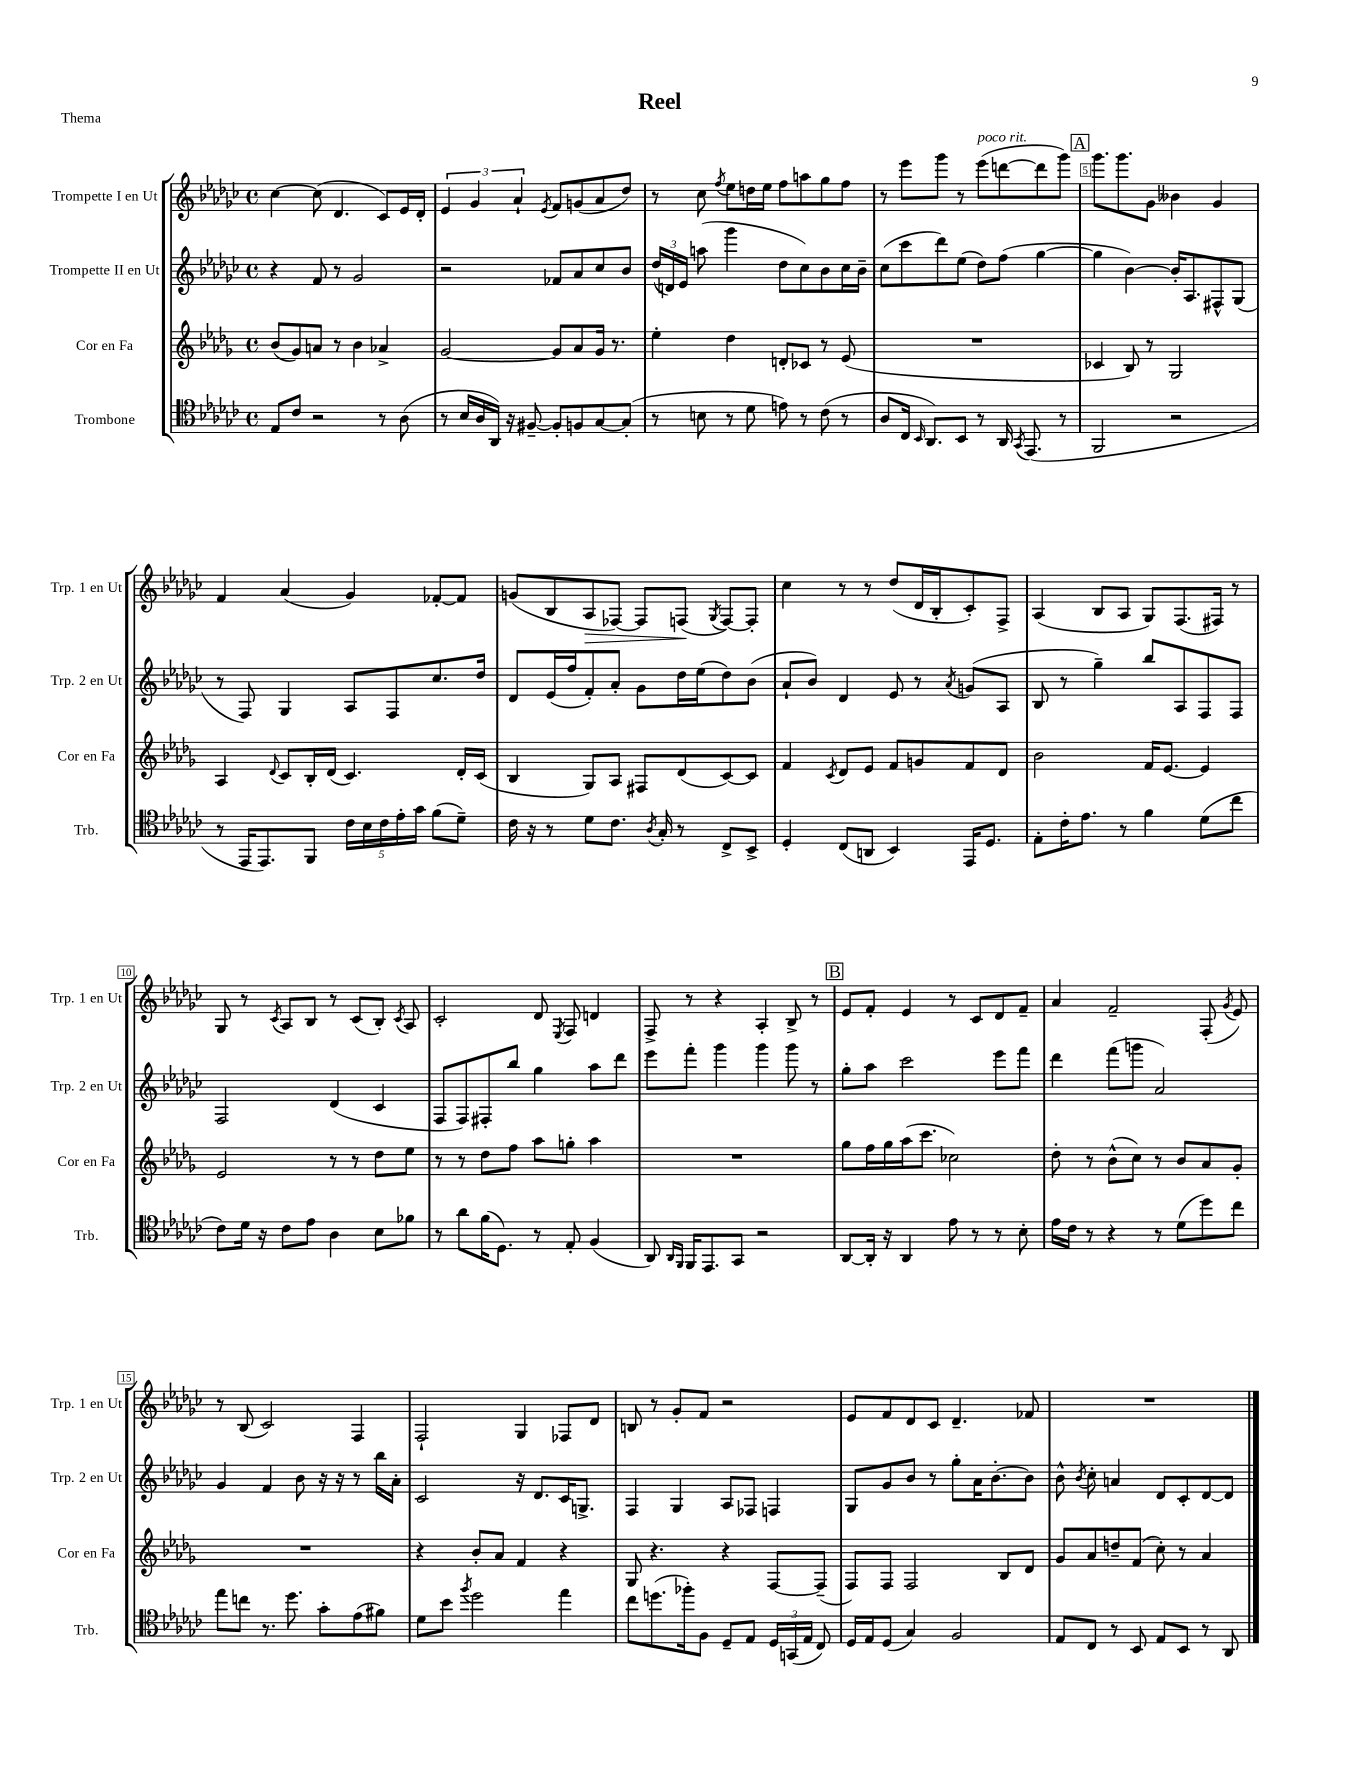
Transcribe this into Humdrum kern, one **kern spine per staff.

**kern	**kern	**kern	**kern
*staff4	*staff3	*staff2	*staff1
*clefC4	*clefG2	*clefG2	*clefG2
*k[b-e-a-d-g-c-]	*k[b-e-a-d-g-]	*k[b-e-a-d-g-c-]	*k[b-e-a-d-g-c-]
*M4/4	*M4/4	*M4/4	*M4/4
*met(c)	*met(c)	*met(c)	*met(c)
8E-	(8b-	4r	[4cc-
8c-	8g-)	.	.
2r	8a	8f	(8cc-]
.	8r	8r	4.d-
.	4b-	2g-	.
8r	4a-^	.	8c-)
(8A-	.	.	16e-
.	.	.	16d-'
=	=	=	=
8r	[2g-	2r	6e-
16B-	.	.	.
.	.	.	6g-
16A-	.	.	.
16AA-)	.	.	.
16r	.	.	.
.	.	.	6a-`
[8F#~	.	.	.
.	.	.	8qe-
8F#']	8g-]	8f-	8f
8F	8a-	8a-	(8g
[8G-	16g-	8cc-	8a-
.	8.r	.	.
(8G-']	.	8b-	8dd-)
=	=	=	=
8r	4ee-'	(24dd-	8r
.	.	24d)	.
.	.	24e-	.
8B	.	(8aa	8cc-
.	.	.	8qff
8r	4dd-	4ggg-	8ee-
8d-	.	.	16dd
.	.	.	16ee-
8e)	8d'	8dd-	8ff
8r	8c-	8cc-)	8aa
(8c-	8r	8b-	8gg-
8r	(8e-	16cc-	8ff
.	.	16b-~	.
=	=	=	=
8A-	1r	(8cc-	8r
16C-	.	8ccc-	8eee-
16qqBB-	.	.	.
8.AA-)	.	.	.
.	.	8ddd-)	8ggg-
8BB-	.	(8ee-	8r
8r	.	8dd-)	(8eee-
16AA-	.	(8ff	[8ddd
8qGG-	.	.	.
(8.EE-	.	.	.
.	.	[4gg-	8ddd]
8r	.	.	8ggg-)
=	=	=	=
2FF	4c-	4gg-]	8.ggg-
.	.	.	8.ggg-
.	8B-)	[4b-)	.
.	8r	.	8g-
2r	2G-	16b-']	4b--
.	.	8.A-	.
.	.	8F#^^	4g-
.	.	(8G-	.
=	=	=	=
8r	4A-	8r	4f
16EE-	.	8F)	.
8.EE-)	.	.	.
.	8qqd-	.	.
.	8c	4G-	(4a-
8FF	16B-'	.	.
.	(16d-	.	.
20c-	4.c)	8A-	4g-)
20B-	.	.	.
20c-	.	.	.
.	.	8F	.
20e-'	.	.	.
20g-	.	.	.
(8f	.	8.cc-	[8f-'
8d-~)	16d-'	.	8f-]
.	(16c	16dd-	.
=	=	=	=
16c-	4B-	8d-	(8g
16r	.	.	.
8r	.	(16e-	8B-
.	.	16ff	.
8d-	8G-)	8f')	8A-
8.c-	8A-	8a-'	[8F-)
.	8F#	8g-	8F-]
8qA-	.	.	.
16G-'	.	.	.
8r	(8d-	16dd-	(8F
.	.	(16ee-	.
.	.	.	8qG-
8C-^	[8c)	8dd-)	[8F)
8BB-^	8c]	(8b-	8F']
=	=	=	=
4D-'	4f	8a-`	4cc-
.	.	8b-)	.
.	8qc	.	.
(8C-	8d-	4d-	8r
8AA	8e-	.	8r
4BB-)	8f	8e-	(8dd-
.	8g	8r	16d-
.	.	.	16B-'
.	.	8qa-	.
16EE-	8f	(8g	8c-')
8.D-	.	.	.
.	8d-	8A-	8F^
=	=	=	=
8E-'	2b-	8B-	(4A-
16c-'	.	8r	.
8.e-	.	.	.
.	.	4gg-~)	8B-
8r	.	.	8A-
4f	16f	8bb-	8G-)
.	[8.e-	.	.
.	.	8A-	(8.F
(8d-	4e-]	8F	.
.	.	.	16F#)
8cc-	.	8F	8r
=	=	=	=
8c-)	2e-	2F	8G-
16d-	.	.	8r
16r	.	.	.
.	.	.	8qc-
8c-	.	.	8A-
8e-	.	.	8B-
4A-	8r	(4d-	8r
.	8r	.	(8c-
8B-	8dd-	4c-	8B-')
.	.	.	8qc-
8f-	8ee-	.	8A-
=	=	=	=
8r	8r	8F	2c-'
8a-	8r	8F)	.
(16f	8dd-	8F#'	.
8.D-)	.	.	.
.	8ff	8bb-	.
8r	8aa-	4gg-	8d-
.	.	.	8qE-
8E-'	8gg'	.	8F
(4F	4aa-	8aa-	4d
.	.	8ddd-	.
=	=	=	=
8AA-)	1r	8eee-	8F^
16qqAA-	.	.	.
16qqFF	.	.	.
16FF	.	8fff'	8r
8.EE-	.	.	.
.	.	4ggg-	4r
8GG-	.	.	.
2r	.	4ggg-	4A-'
.	.	8ggg-	8B-^
.	.	8r	8r
=	=	=	=
[8AA-	8gg-	8gg-'	8e-
16AA-']	16ff	8aa-	8f'
16r	16gg-	.	.
4AA-	(16aa-	2ccc-	4e-
.	8.ccc	.	.
8e-	2cc-)	.	8r
8r	.	.	8c-
8r	.	8eee-	8d-
8B-'	.	8fff	8f~
=	=	=	=
16e-	8dd-'	4ddd-	4a-
16c-	.	.	.
8r	8r	.	.
4r	(8b-^^	(8fff	2f~
.	8cc)	8ggg	.
8r	8r	2a-)	.
(8d-	8b-	.	.
8dd-)	8a-	.	(8F'
.	.	.	8qg-
8cc-	8g-'	.	8e-)
=	=	=	=
8ee-	1r	4g-	8r
8cc	.	.	(8B-
8.r	.	4f	2c-)
8.dd-	.	.	.
.	.	8b-	.
8g-'	.	16r	.
.	.	16r	.
(8e-	.	8r	4F
8f#)	.	16bb-	.
.	.	16a-'	.
=	=	=	=
8d-	4r	2c-	2F`
8b-	.	.	.
8qff	.	.	.
2dd-	8b-'	.	.
.	8a-	.	.
.	4f	16r	4G-
.	.	8.d-	.
4ee-	4r	16c-	8F-
.	.	8.G^	.
.	.	.	8d-
=	=	=	=
8cc-	8G-	4F	8B
(8.dd	4.r	.	8r
.	.	4G-	8g-'
16ff-')	.	.	.
8F	.	.	8f
8D-~	4r	8A-	2r
8E-	.	8F-	.
24D-	[8F	4F	.
(24GG	.	.	.
24E-	.	.	.
8C-)	(8F~]	.	.
=	=	=	=
16D-	8F)	8G-	8e-
16E-	.	.	.
(8D-	8F	8g-	8f
4G-)	2F	8b-	8d-
.	.	8r	8c-
2F	.	8gg-'	4.d-~
.	.	16a-	.
.	.	[8.b-'	.
.	8B-	.	.
.	8d-	8b-]	8f-
=	=	=	=
8E-	8g-	8b-^^	1r
.	.	8qb-	.
8C-	8a-	8cc-'	.
8r	8dd~	4a	.
8BB-	(8f	.	.
8E-	8cc')	8d-	.
8BB-	8r	8c-'	.
8r	4a-	[8d-	.
8AA-	.	8d-]	.
==	==	==	==
*-	*-	*-	*-
